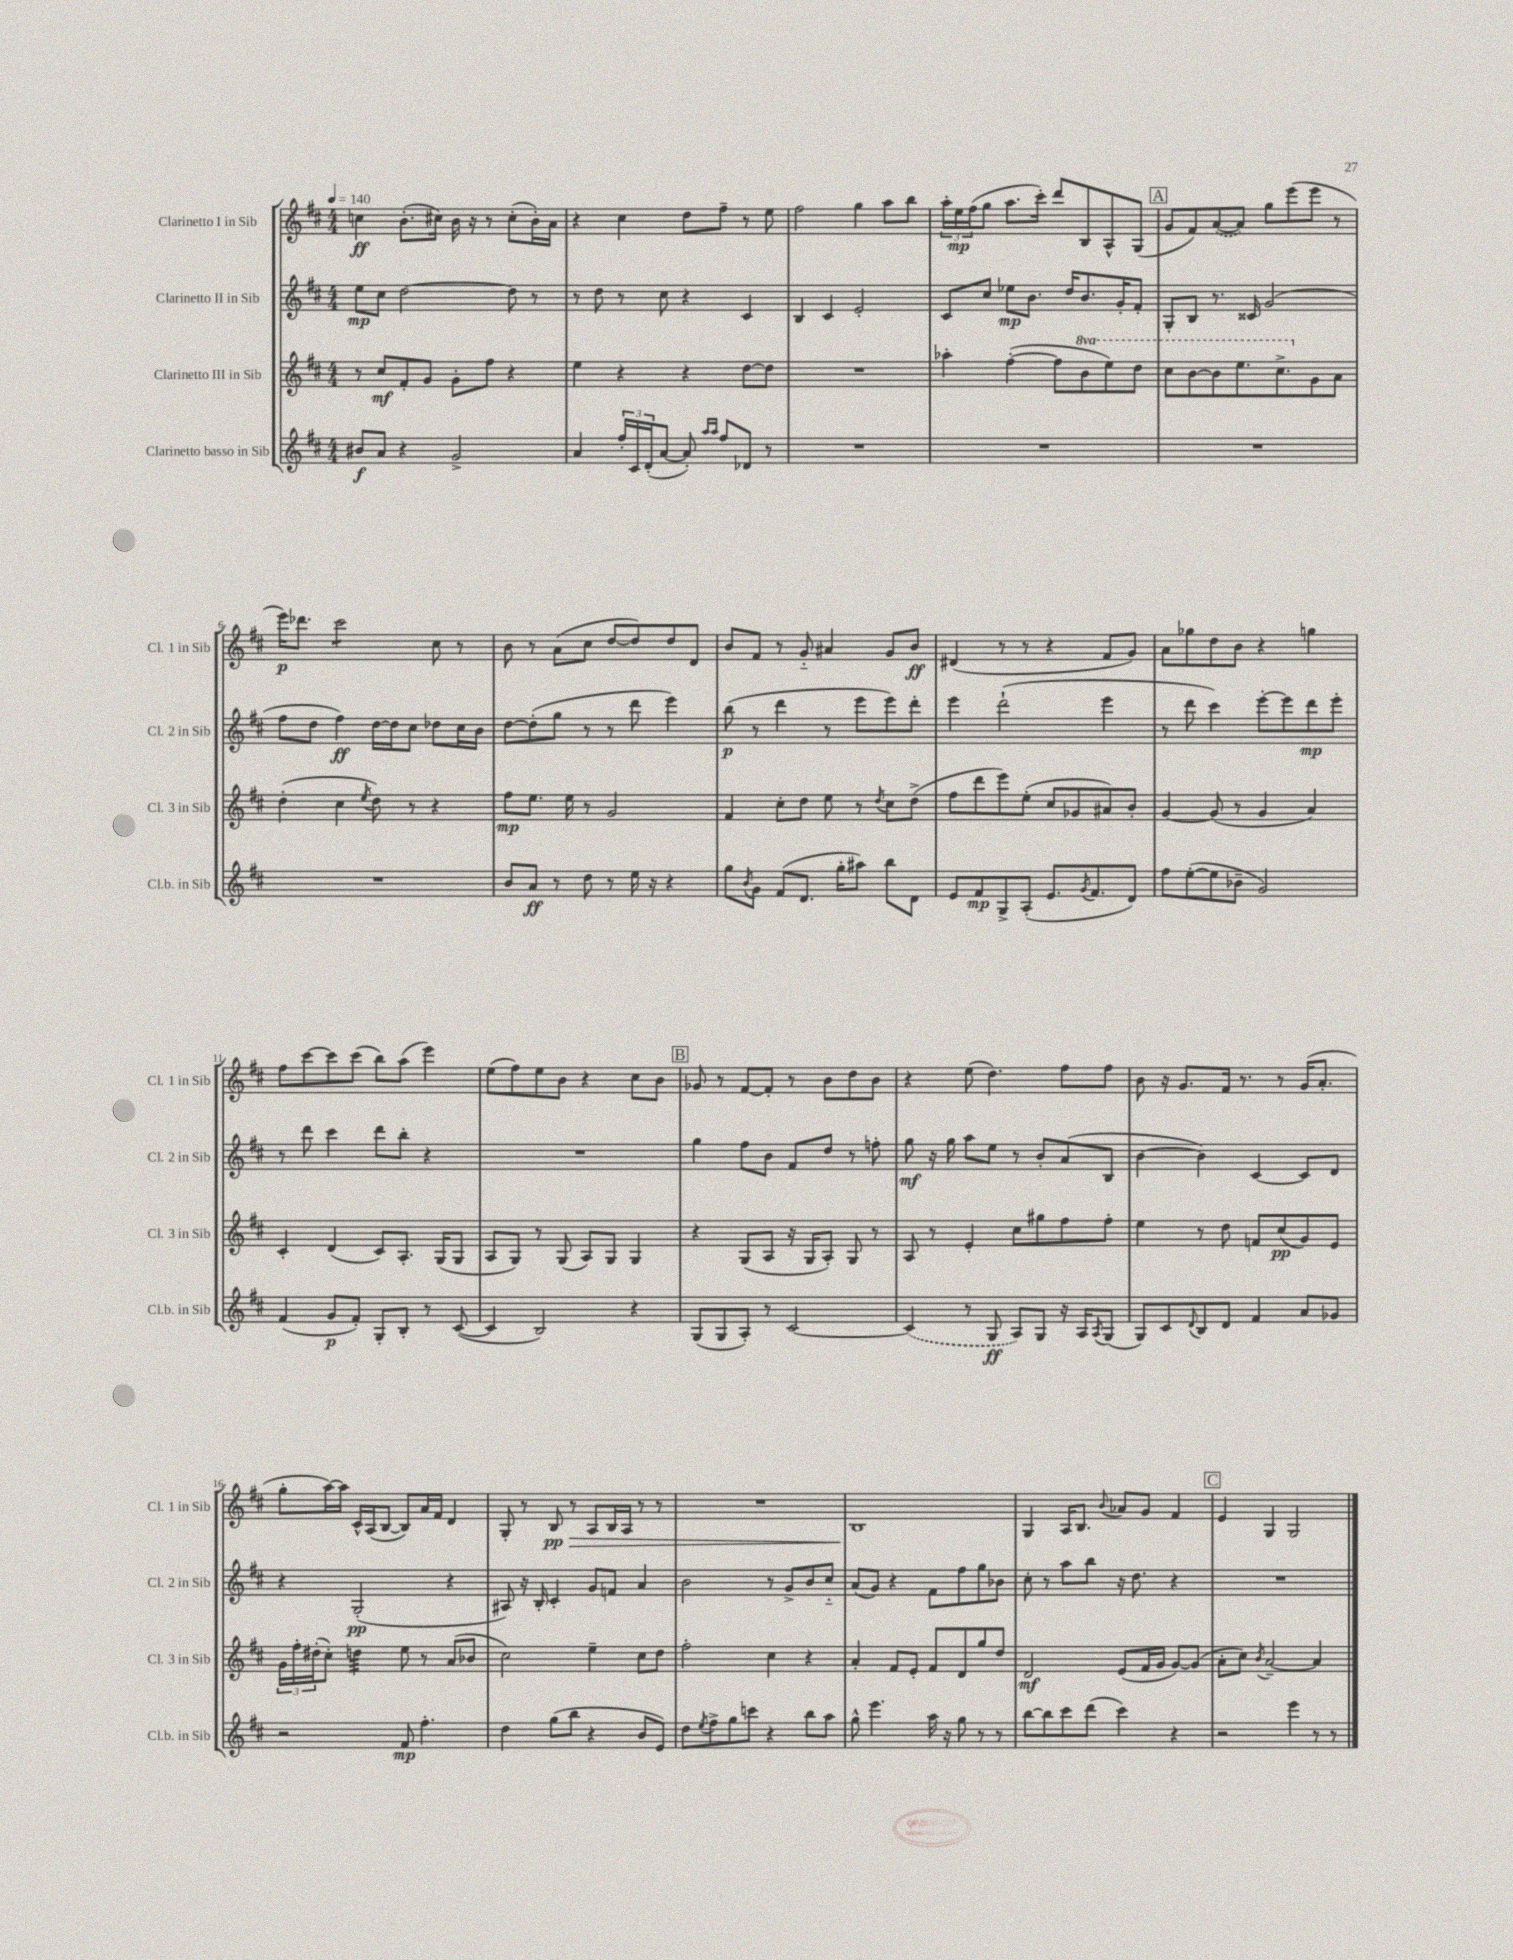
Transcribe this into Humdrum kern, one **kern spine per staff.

**kern	**kern	**kern	**kern
*staff4	*staff3	*staff2	*staff1
*clefG2	*clefG2	*clefG2	*clefG2
*k[f#c#]	*k[f#c#]	*k[f#c#]	*k[f#c#]
*M4/4	*M4/4	*M4/4	*M4/4
*MM140	*MM140	*MM140	*MM140
8b#/L	8r	8ee\L	4cc\
8a/J	8cc#/L	8cc#\J	.
4r	8f#'/	[2dd\	(8.b'\L
.	8g/J	.	.
.	.	.	16cc#\Jk)
2g^/	8g'\L	.	16b\
.	.	.	16r
.	8ff#\J	.	8r
.	4r	8dd\]	(8cc#'\L
.	.	8r	16b'\L)
.	.	.	16a\JJ
=	=	=	=
4a/	4ee\	8r	4r
.	.	8dd\	.
24ff#'/LL	4r	8r	4cc#\
24c#/	.	.	.
(24d'/J	.	.	.
[8a/J	.	8cc#\	.
8a'/])	4r	4r	8dd\L
16qqaa/LL	.	.	.
16qqaa/JJ	.	.	.
8ff#/L	.	.	8ff#~\J
8d-/J	[8dd\L	4c#/	8r
8r	8dd\]J	.	8ee\
=	=	=	=
1r	1r	4B/	2ff#\
.	.	4c#/	.
.	.	2e'/	4gg\
.	.	.	8aa\L
.	.	.	8bb\J
=	=	=	=
1r	4aa-'\	8c#/L	24aa'\LL
.	.	.	24ee\
.	.	.	(24ff#\J
.	.	8cc#/J	8gg\J
.	([4ff#'\	8ee-\L	8.aa\L
.	.	8.b\J	.
.	.	.	16ccc#'\Jk)
.	8ff#\]L	.	8ddd/L
.	.	16dd/LK	.
.	8bb\	8.b/	8B/
.	8eee\)	.	8A^^/
.	.	16g'/K	.
.	8ddd\J	8f#'/J	(8G/J
=	=	=	=
1r	8ccc#\L	8G'/L	8g/L
.	[8bb\	8B/J	8f#/)
.	8bb\]	8.r	([8a/
.	8.eee\	.	8a/]J)
.	.	16c##/	.
.	.	(2g/	8gg\L
.	8.ccc#^\	.	.
.	.	.	(8eee\
.	8g\	.	8eee\J
.	8a\J	.	8r
=	=	=	=
1r	(4dd'\	8ff#\L	16eee\LK)
.	.	.	8.ddd-\J
.	.	8dd\J	.
.	4cc#\	4ff#\)	2ccc#\
.	8qee/	.	.
.	8dd\)	[16dd\LL	.
.	.	16dd\]J	.
.	8r	8cc#\J	.
.	4r	8dd-\L	8cc#\
.	.	16cc#\L	8r
.	.	16b\JJ	.
=	=	=	=
8b/L	8ff#\L	[8dd\L	8b\
8a/J	8.ee\J	(8dd'\]	8r
8r	.	8gg\J	(8a\L
.	16ee\	.	.
8dd\	8r	8r	8cc#\J
8r	2g/	8r	[8dd/L
16ee\	.	8ddd\	8dd/])
16r	.	.	.
4r	.	4eee\)	8dd/
.	.	.	8d/J
=	=	=	=
8gg\L	4f#/	(8bb\	8b/L
8qb/	.	.	.
8g\J	.	8r	8f#/J
(8f#/L	8cc#'\L	4ddd\	8r
8.d/J	8dd\J	.	8g'~/
.	8ee\	8r	4a#/
16gg'\LK	.	.	.
8aa#\J)	8r	8eee\L	.
.	8qdd/	.	.
8bb\L	8cc#\L	8eee\)	8g/L
8d\J	(8dd^\J	8ddd'\J	8b/J
=	=	=	=
8e/L	8ff#\L	4eee\	(4d#/
8f#/	8ddd\	.	.
8G^/	8eee\)	(2ddd`\	8r
(8A'/J	(8ee'\J	.	8r
8.e/L	8cc#/L	.	4r
.	8g-/	.	.
8qg/	.	.	.
8.f#/	.	.	.
.	8a#/)	4eee\	8f#/L
8d/J)	8b'/J	.	8g/J)
=	=	=	=
8ff#\L	[4g/	8r	8a\L
([8ee'\	.	8ddd\	8gg-\
8ee\]	(8g/]	4ccc#\)	8dd\
8b-~\J	8r	.	8b\J
2g/)	4g/	[8eee'\L	4r
.	.	8eee\]	.
.	4a/)	8ddd\	4gg\
.	.	8eee'\J	.
=	=	=	=
(4f#/	4c#'/	8r	8ff#\L
.	.	8ddd\	[8ccc#\
8g/L	(4d/	4ccc#\	8ccc#\]
8f#'/J)	.	.	(8ccc#\J
8G'/L	8c#/L)	8ddd\L	8bb\L)
8B'/J	8.A'/J	8bb'\J	(8aa\J
8r	.	4r	4eee\)
.	(16G/LK	.	.
([8c#/	8G/J	.	.
=	=	=	=
4c#/]	8A/L	1r	(8ee\L
.	8G/J)	.	8ff#\)
2B/)	8r	.	8ee\
.	(8G/	.	8b\J
.	8A/L)	.	4r
.	8G/J	.	.
4r	4G/	.	8cc#\L
.	.	.	8b\J
=	=	=	=
(8G/L	4r	4gg\	8g-/
8G/	.	.	8r
8A'/J)	(8G/L	8ff#\L	[8f#/L
8r	8A/J	8b\J	8f#'/]J
[2c#/	16r	8f#/L	8r
.	16G/LK	.	.
.	8A'/J)	8dd/J	8b\L
.	8G/	8r	8dd\
.	8r	8ff'\	8b\J
=	=	=	=
(4c#/]	8A/	8gg\	4r
.	8r	16r	.
.	.	16gg\	.
8r	4e'/	8aa\L	(8ee\
8G/	.	8ee\J	4.dd\)
8A/L)	8cc#\L	8r	.
8G/J	8gg#\	8b'/L	.
16r	8ff#\	(8a/	8ff#\L
16A/LK	.	.	.
8qA/	.	.	.
(8G/J	8ff#'\J	8B/J	8ff#\J
=	=	=	=
8G/L)	4ee\	[4b\	8b\
8c#/	.	.	16r
.	.	.	8.g/L
8qqd/	.	.	.
8B/	8r	4b\])	.
8d/J	8dd\	.	16f#/Jk
.	.	.	8.r
4f#/	8f/L	[4c#/	.
.	(8cc#/	.	8r
8a/L	8g/)	8c#/]L	(16g/LK
.	.	.	8.a'/J
8g-/J	8e/J	8d/J	.
=	=	=	=
2r	24g\LL	4r	8gg'\L
.	24ff#'\	.	.
.	(24dd#'\J	.	.
.	8cc#'\J)	.	[16aa\L)
.	.	.	16aa\]JJ
.	4dd\	(2G'/	16c#^^/LL
.	.	.	(16A/J
.	.	.	[8B/J
8f#/	8ee\	.	8B/]L)
4.ff#'\	8r	.	16a/L
.	.	.	16f#/JJ
.	(8a/L	4r	4d/
.	8b-/J	.	.
=	=	=	=
4dd\	2cc#\)	8A#/)	8G'/
.	.	16r	8r
.	.	16B'/	.
(8gg\L	.	4c#'/	8B/
8bb\J	.	.	8r
4r	4ee~\	8g/L	8A/L
.	.	8f/J	16B/L
.	.	.	16A/JJ
8b/L	8cc#\L	4a/	8r
8e/J)	8dd\J	.	8r
=	=	=	=
8dd\L	2ff#'\	2b\	1r
8qee/	.	.	.
8ff#^\	.	.	.
8gg\	.	.	.
8ccc\J	.	.	.
4r	4cc#\	8r	.
.	.	8g^/L	.
8bb\L	4r	8b/	.
8aa\J	.	8cc#'~/J	.
=	=	=	=
8gg^^\	4a'/	(8a/L	1B
4.eee\	.	8g/J)	.
.	8f#/L	4r	.
.	8e'/J	.	.
16aa\	8f#/L	8f#\L	.
16r	.	.	.
8gg\	8d/	8ff#\	.
8r	8gg/	8gg\	.
8r	8dd/J	8b-\J	.
=	=	=	=
[8bb\L	2d/	8cc#'\	4G/
8bb\]	.	8r	.
8ccc#\	.	8aa\L	16A/LK
.	.	.	8.B/J
(8ddd\J	.	8bb\J	.
.	.	.	8qqb/
4ccc#\)	(8e/L	16r	8a-/L
.	.	8.dd\	.
.	16f#/L	.	8g/J
.	16g/JJ	.	.
4r	[8g/L)	4r	4f#/
.	(8g/]J	.	.
=	=	=	=
2r	8a'\L	1r	4e/
.	8cc#\J)	.	.
.	8qb/	.	.
.	[2a~/	.	4G/
4eee\	.	.	2G/
8r	4a/]	.	.
8r	.	.	.
==	==	==	==
*-	*-	*-	*-
